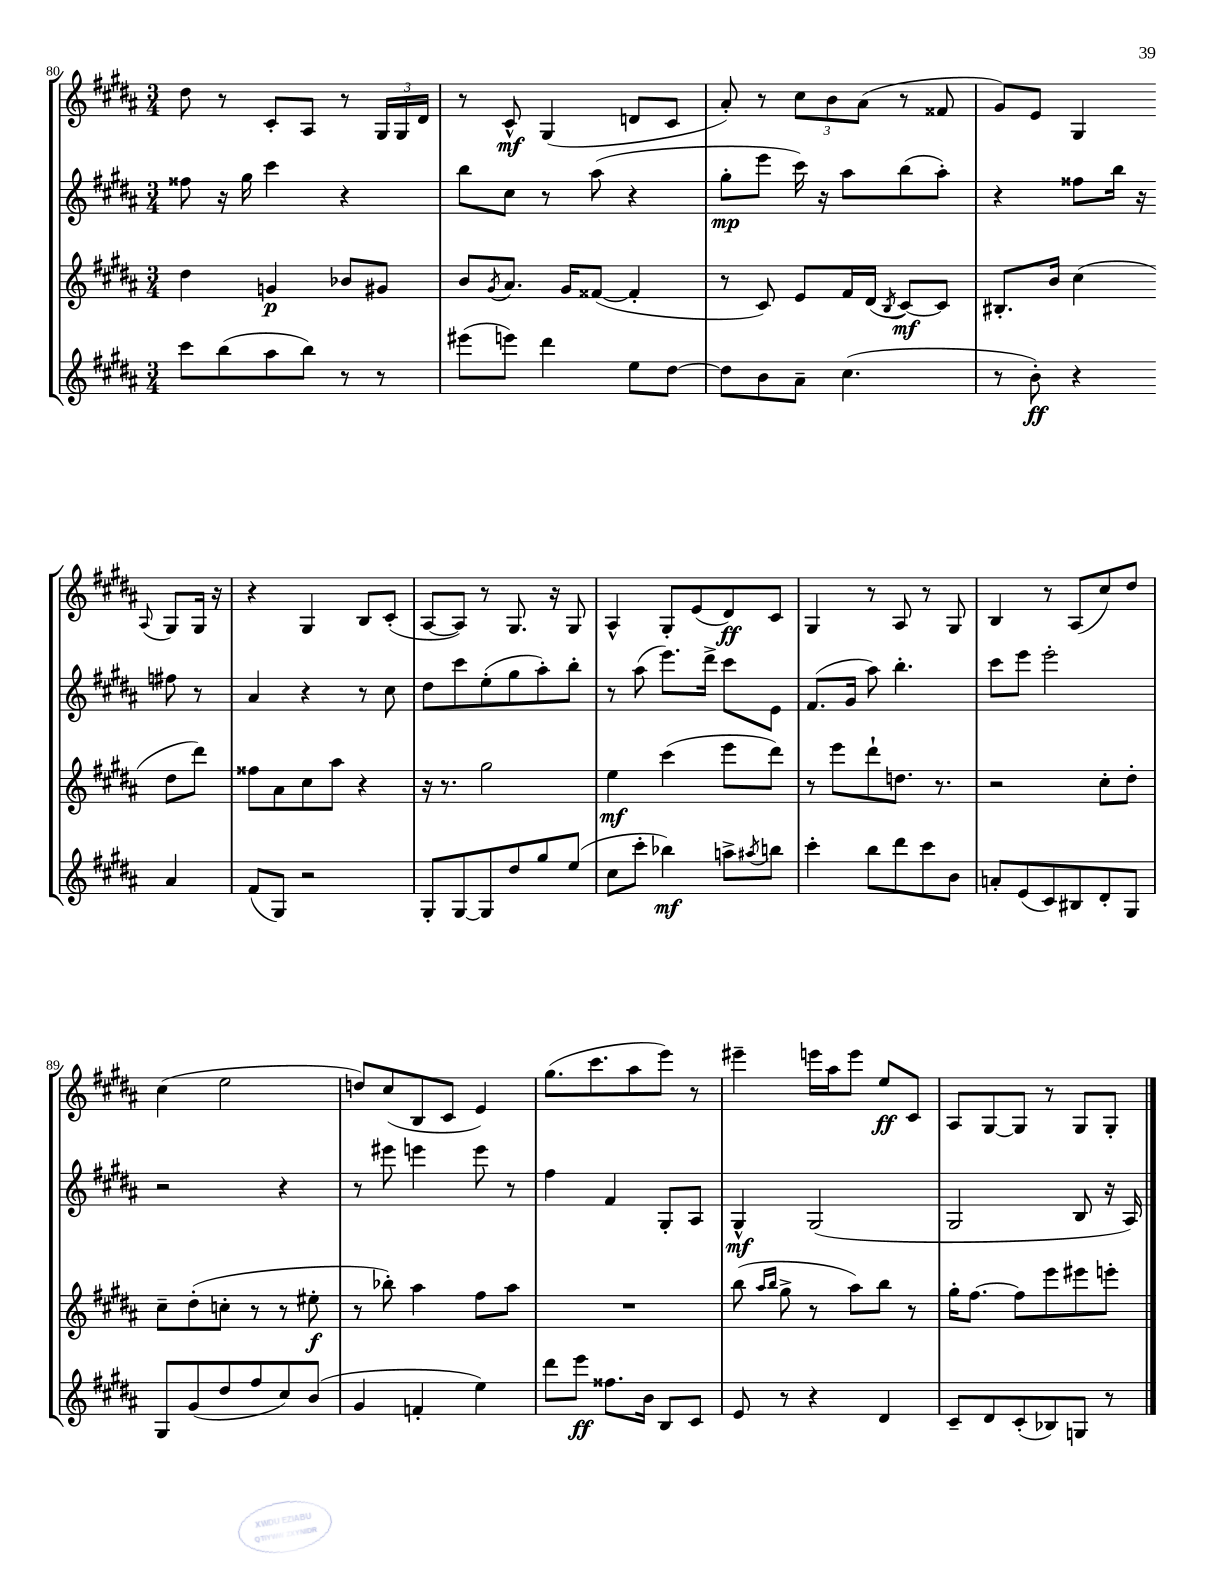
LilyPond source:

<<
\new StaffGroup <<
\new Staff = "s0" {
    \clef treble \key b \major \numericTimeSignature \time 3/4
    dis''8 r8 cis'8-. ais8 r8 \tuplet 3/2 { gis16 gis16 dis'16 } |
    r8 cis'8-^\mf gis4( d'8 cis'8 |
    ais'8-.) r8 \tuplet 3/2 { cis''8 b'8 ais'8( } r8 fisis'8 |
    gis'8) e'8 gis4 \appoggiatura { ais8 } gis8 gis16 r16 |
    r4 gis4 b8 cis'8-.( |
    ais8~ ais8) r8 gis8. r16 gis8 |
    ais4-^ gis8-. e'8( dis'8\ff) cis'8 |
    gis4 r8 ais8 r8 gis8 |
    b4 r8 ais8( cis''8) dis''8 |
    cis''4( e''2 |
    d''8) cis''8( b8 cis'8 e'4) |
    gis''8.( cis'''8. ais''8 e'''8) r8 |
    eis'''4-- e'''16 ais''16 e'''8 e''8\ff cis'8 |
    ais8 gis8~ gis8 r8 gis8 gis8-. \bar "|." |
}
\new Staff = "s1" {
    \clef treble \key b \major \numericTimeSignature \time 3/4
    fisis''8 r16 gis''16 cis'''4 r4 |
    b''8 cis''8 r8 ais''8( r4 |
    gis''8-.\mp e'''8 cis'''16) r16 ais''8 b''8( ais''8-.) |
    r4 fisis''8 b''16 r16 fis''8 r8 |
    ais'4 r4 r8 cis''8 |
    dis''8 cis'''8 e''8-.( gis''8 ais''8-.) b''8-. |
    r8 ais''8( e'''8.) dis'''16-> cis'''8 e'8 |
    fis'8.( gis'16 ais''8) b''4.-. |
    cis'''8 e'''8 e'''2-. |
    r2 r4 |
    r8 eis'''8 e'''4 e'''8 r8 |
    fis''4 fis'4 gis8-. ais8 |
    gis4-^\mf gis2( |
    gis2 b8 r16 ais16) \bar "|." |
}
\new Staff = "s2" {
    \clef treble \key b \major \numericTimeSignature \time 3/4
    dis''4 g'4\p bes'8 gis'8 |
    b'8 \acciaccatura { gis'8 } ais'8. gis'16 fisis'8~( fisis'4-. |
    r8 cis'8) e'8 fis'16 dis'16( \acciaccatura { b8 } cis'8~\mf) cis'8 |
    bis8.-. b'16 cis''4( dis''8 dis'''8) |
    fisis''8 ais'8 cis''8 ais''8 r4 |
    r16 r8. gis''2 |
    e''4\mf cis'''4( e'''8 dis'''8) |
    r8 e'''8 dis'''8-! d''8. r8. |
    r2 cis''8-. dis''8-. |
    cis''8-- dis''8-.( c''8-. r8 r8 eis''8-.\f |
    r8 bes''8-.) ais''4 fis''8 ais''8 |
    R2. |
    b''8( \grace { ais''16 b''16 } gis''8-> r8 ais''8) b''8 r8 |
    gis''16-. fis''8.~ fis''8 e'''8 eis'''8 e'''8-. \bar "|." |
}
\new Staff = "s3" {
    \clef treble \key b \major \numericTimeSignature \time 3/4
    cis'''8 b''8( ais''8 b''8) r8 r8 |
    eis'''8( e'''8) dis'''4 e''8 dis''8~ |
    dis''8 b'8 ais'8-- cis''4.( |
    r8 b'8-.\ff) r4 ais'4 |
    fis'8( gis8) r2 |
    gis8-. gis8~ gis8 dis''8 gis''8 e''8( |
    cis''8 cis'''8-. bes''4\mf) a''8-> \acciaccatura { ais''8 } b''8 |
    cis'''4-. b''8 dis'''8 cis'''8 b'8 |
    a'8-. e'8( cis'8) bis8 dis'8-. gis8 |
    gis8 gis'8( dis''8 fis''8 cis''8) b'8( |
    gis'4 f'4-. e''4) |
    dis'''8 e'''8\ff fisis''8. b'16 b8 cis'8 |
    e'8 r8 r4 dis'4 |
    cis'8-- dis'8 cis'8-.( bes8) g8 r8 \bar "|." |
}
>>
>>
\layout { \context { \Score currentBarNumber = #80 } }
